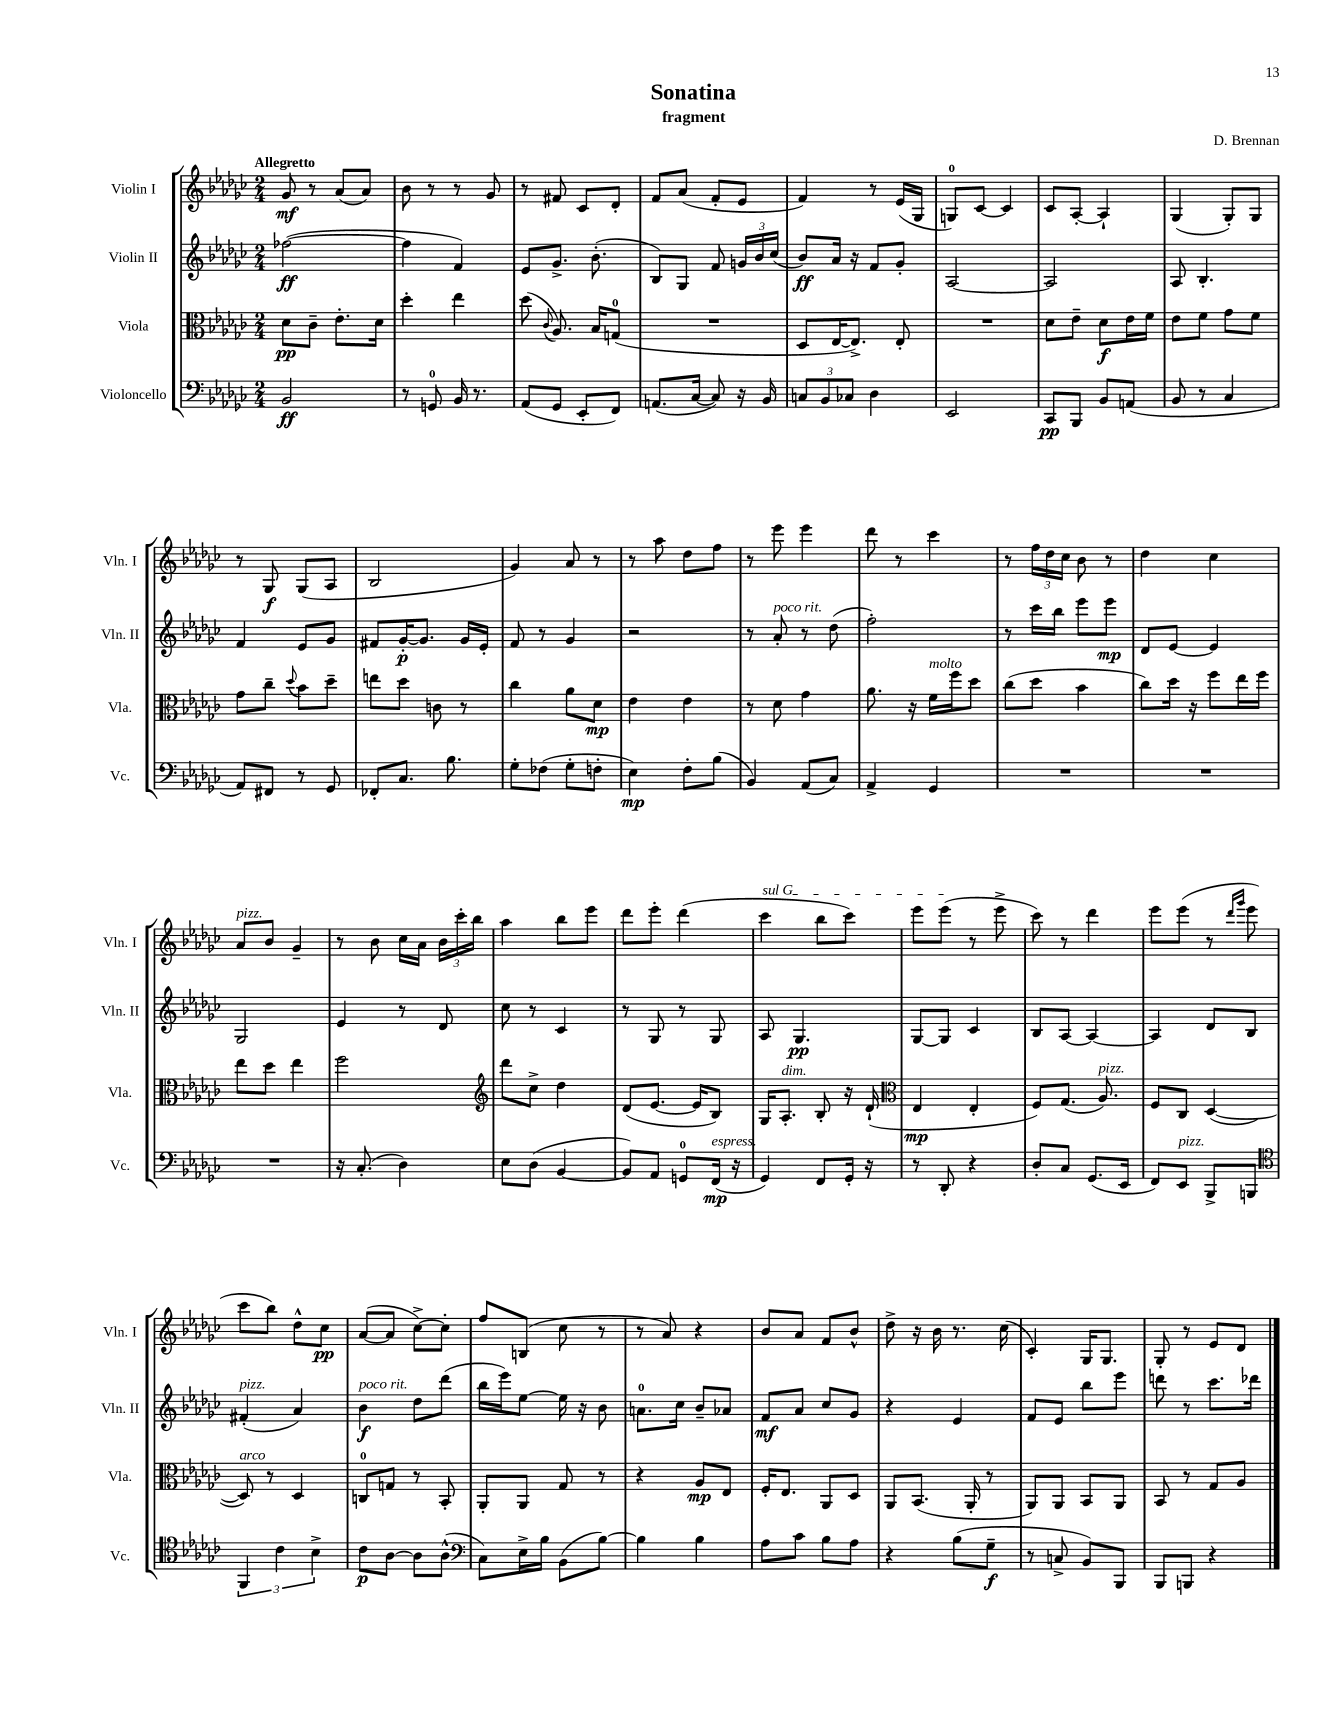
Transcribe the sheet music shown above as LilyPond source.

\header { title = "Sonatina" composer = "D. Brennan" subtitle = "fragment" }
<<
\new StaffGroup <<
\new Staff = "s0" \with { instrumentName = "Violin I" shortInstrumentName = "Vln. I" } {
    \clef treble \key ges \major \numericTimeSignature \time 2/4 \tempo "Allegretto"
    \autoBeamOff ges'8\mf r8 aes'8[( aes'8]) |
    bes'8 r8 r8 ges'8 |
    r8 fis'8 ces'8[ des'8]-. |
    f'8[ aes'8]( f'8[-. ees'8] |
    f'4) r8 ees'16[( ges16] |
    g8[-0) ces'8]~ ces'4 |
    ces'8[ aes8]~-. aes4-! |
    ges4( ges8[-.) ges8] |
    r8 ges8\f ges8[( aes8] |
    bes2 |
    ges'4) aes'8 r8 |
    r8 aes''8 des''8[ f''8] |
    r8 ees'''8 ees'''4 |
    des'''8 r8 ces'''4 |
    r8 \tuplet 3/2 { f''16[ des''16 ces''16] } bes'8 r8 |
    des''4 ces''4 |
    aes'8[^\markup { \italic "pizz." } bes'8] ges'4-- |
    r8 bes'8 ces''16[ aes'16] \tuplet 3/2 { bes'16[ ces'''16-. bes''16] } |
    aes''4 bes''8[ ees'''8] |
    des'''8[ ees'''8]-. des'''4( |
    \once \override TextSpanner.bound-details.left.text = \markup { \italic "sul G" } ces'''4\startTextSpan bes''8[ ces'''8]) |
    ees'''8[ ees'''8]\stopTextSpan( r8 ees'''8-> |
    ces'''8) r8 des'''4 |
    ees'''8[ ees'''8]( r8 \grace { des'''16[ ges'''16] } ees'''8 |
    ces'''8[ bes''8]) des''8[-^ ces''8]\pp |
    aes'8[~( aes'8] ces''8[~->) ces''8]-. |
    f''8[ b8]( ces''8 r8 |
    r8 aes'8) r4 |
    bes'8[ aes'8] f'8[ bes'8]-^ |
    des''8-> r16 bes'16 r8. ces''16( |
    ces'4-.) ges16[ ges8.] |
    ges8-. r8 ees'8[ des'8] \bar "|." |
}
\new Staff = "s1" \with { instrumentName = "Violin II" shortInstrumentName = "Vln. II" } {
    \clef treble \key ges \major \numericTimeSignature \time 2/4
    \autoBeamOff fes''2~\ff( |
    fes''4 f'4) |
    ees'8[ ges'8.]-> bes'8.-.( |
    bes8[) ges8] f'8 \tuplet 3/2 { g'16[ bes'16 ces''16]( } |
    bes'8[\ff) aes'16] r16 f'8[ ges'8]-. |
    aes2~ |
    aes2 |
    aes8 bes4.-. |
    f'4 ees'8[ ges'8] |
    fis'8[ ges'16~-.\p ges'8.] ges'16[ ees'16]-. |
    f'8 r8 ges'4 |
    r2 |
    r8 aes'8-.^\markup { \italic "poco rit." } r8 des''8( |
    f''2-.) |
    r8 ces'''16[ bes''16] ees'''8[ ees'''8]\mp |
    des'8[ ees'8]~ ees'4 |
    ges2 |
    ees'4 r8 des'8 |
    ces''8 r8 ces'4 |
    r8 ges8 r8 ges8 |
    aes8 ges4.\pp |
    ges8[~ ges8] ces'4 |
    bes8[ aes8]~ aes4~ |
    aes4 des'8[ bes8] |
    fis'4-.^\markup { \italic "pizz." }( aes'4) |
    bes'4\f^\markup { \italic "poco rit." } des''8[ des'''8]( |
    bes''16[ ees'''16) ees''8]~ ees''16 r16 bes'8 |
    a'8.[-0 ces''16] bes'8[-- aes'8] |
    f'8[\mf aes'8] ces''8[ ges'8] |
    r4 ees'4 |
    f'8[ ees'8] bes''8[ ees'''8] |
    d'''8 r8 ces'''8.[ des'''16] \bar "|." |
}
\new Staff = "s2" \with { instrumentName = "Viola" shortInstrumentName = "Vla." } {
    \clef alto \key ges \major \numericTimeSignature \time 2/4
    \autoBeamOff des'8[\pp ces'8]-- ees'8.[-. des'16] |
    des''4-. ees''4 |
    des''8( \appoggiatura { ces'8 } aes8.) bes16[ g8]-0( |
    R2 |
    des8[ ees16~ ees8.]->) ees8-. |
    R2 |
    des'8[ ees'8]-- des'8[\f ees'16 f'16] |
    ees'8[ f'8] ges'8[ f'8] |
    ges'8[ ces''8]-- \appoggiatura { des''8 } bes'8[ des''8]-- |
    e''8[ des''8] c'8 r8 |
    ces''4 aes'8[ des'8]\mp |
    ees'4 ees'4 |
    r8 des'8 ges'4 |
    aes'8. r16 f'16[^\markup { \italic "molto" } f''16 des''8] |
    ces''8[( des''8] bes'4 |
    ces''8[) des''16] r16 f''8[ ees''16 f''16] |
    ees''8[ des''8] ees''4 |
    f''2 |
    \clef treble des'''8[ ces''8]-> des''4 |
    des'8[( ees'8.]~ ees'16[ bes8]) |
    ges16[ aes8.]-.^\markup { \italic "dim." } bes8-. r16 des'16-!( |
    \clef alto ees4\mp ees4-. |
    f8[) ges8.]( aes8.^\markup { \italic "pizz." }) |
    f8[ ces8] des4~( |
    des8^\markup { \italic "arco" }) r8 des4 |
    c8[-0 g8] r8 bes,8-. |
    aes,8[-. aes,8] ges8 r8 |
    r4 aes8[\mp ees8] |
    f16[-. ees8.] aes,8[ des8] |
    aes,8[ bes,8.]( aes,16-. r8 |
    aes,8[) aes,8] bes,8[ aes,8] |
    bes,8 r8 ges8[ aes8] \bar "|." |
}
\new Staff = "s3" \with { instrumentName = "Violoncello" shortInstrumentName = "Vc." } {
    \clef bass \key ges \major \numericTimeSignature \time 2/4
    \autoBeamOff bes,2\ff |
    r8 g,8-0 bes,16 r8. |
    aes,8[( ges,8] ees,8[-. f,8]) |
    a,8.[( ces16]~ ces8) r16 bes,16 |
    \tuplet 3/2 { c8[ bes,8 ces8] } des4 |
    ees,2 |
    ces,8[\pp bes,,8] bes,8[ a,8]( |
    bes,8 r8 ces4 |
    aes,8[) fis,8] r8 ges,8 |
    fes,8[-. ces8.] bes8. |
    ges8[-. fes8]( ges8[-. f8]-. |
    ees4\mp) f8[-. bes8]( |
    bes,4) aes,8[( ces8]) |
    aes,4-> ges,4 |
    R2 |
    R2 |
    R2 |
    r16 ces8.-.( des4) |
    ees8[ des8]( bes,4~ |
    bes,8[) aes,8] g,8[-0 f,16]\mp^\markup { \italic "espress." }( r16 |
    ges,4) f,8[ ges,16]-. r16 |
    r8 des,8-. r4 |
    des8[-. ces8] ges,8.[( ees,16] |
    f,8[) ees,8]^\markup { \italic "pizz." } bes,,8[-> b,,8] |
    \clef tenor \tuplet 3/2 { f,4 ces'4 bes4-> } |
    ces'8[\p aes8]~ aes8[ aes8]-^( |
    \clef bass ces8[) ees16-> bes16] bes,8[( bes8]~) |
    bes4 bes4 |
    aes8[ ces'8] bes8[ aes8] |
    r4 bes8[( ges8]--\f |
    r8 c8-> bes,8[) bes,,8] |
    bes,,8[ b,,8] r4 \bar "|." |
}
>>
>>
\layout { \context { \Score \remove "Bar_number_engraver" } }
